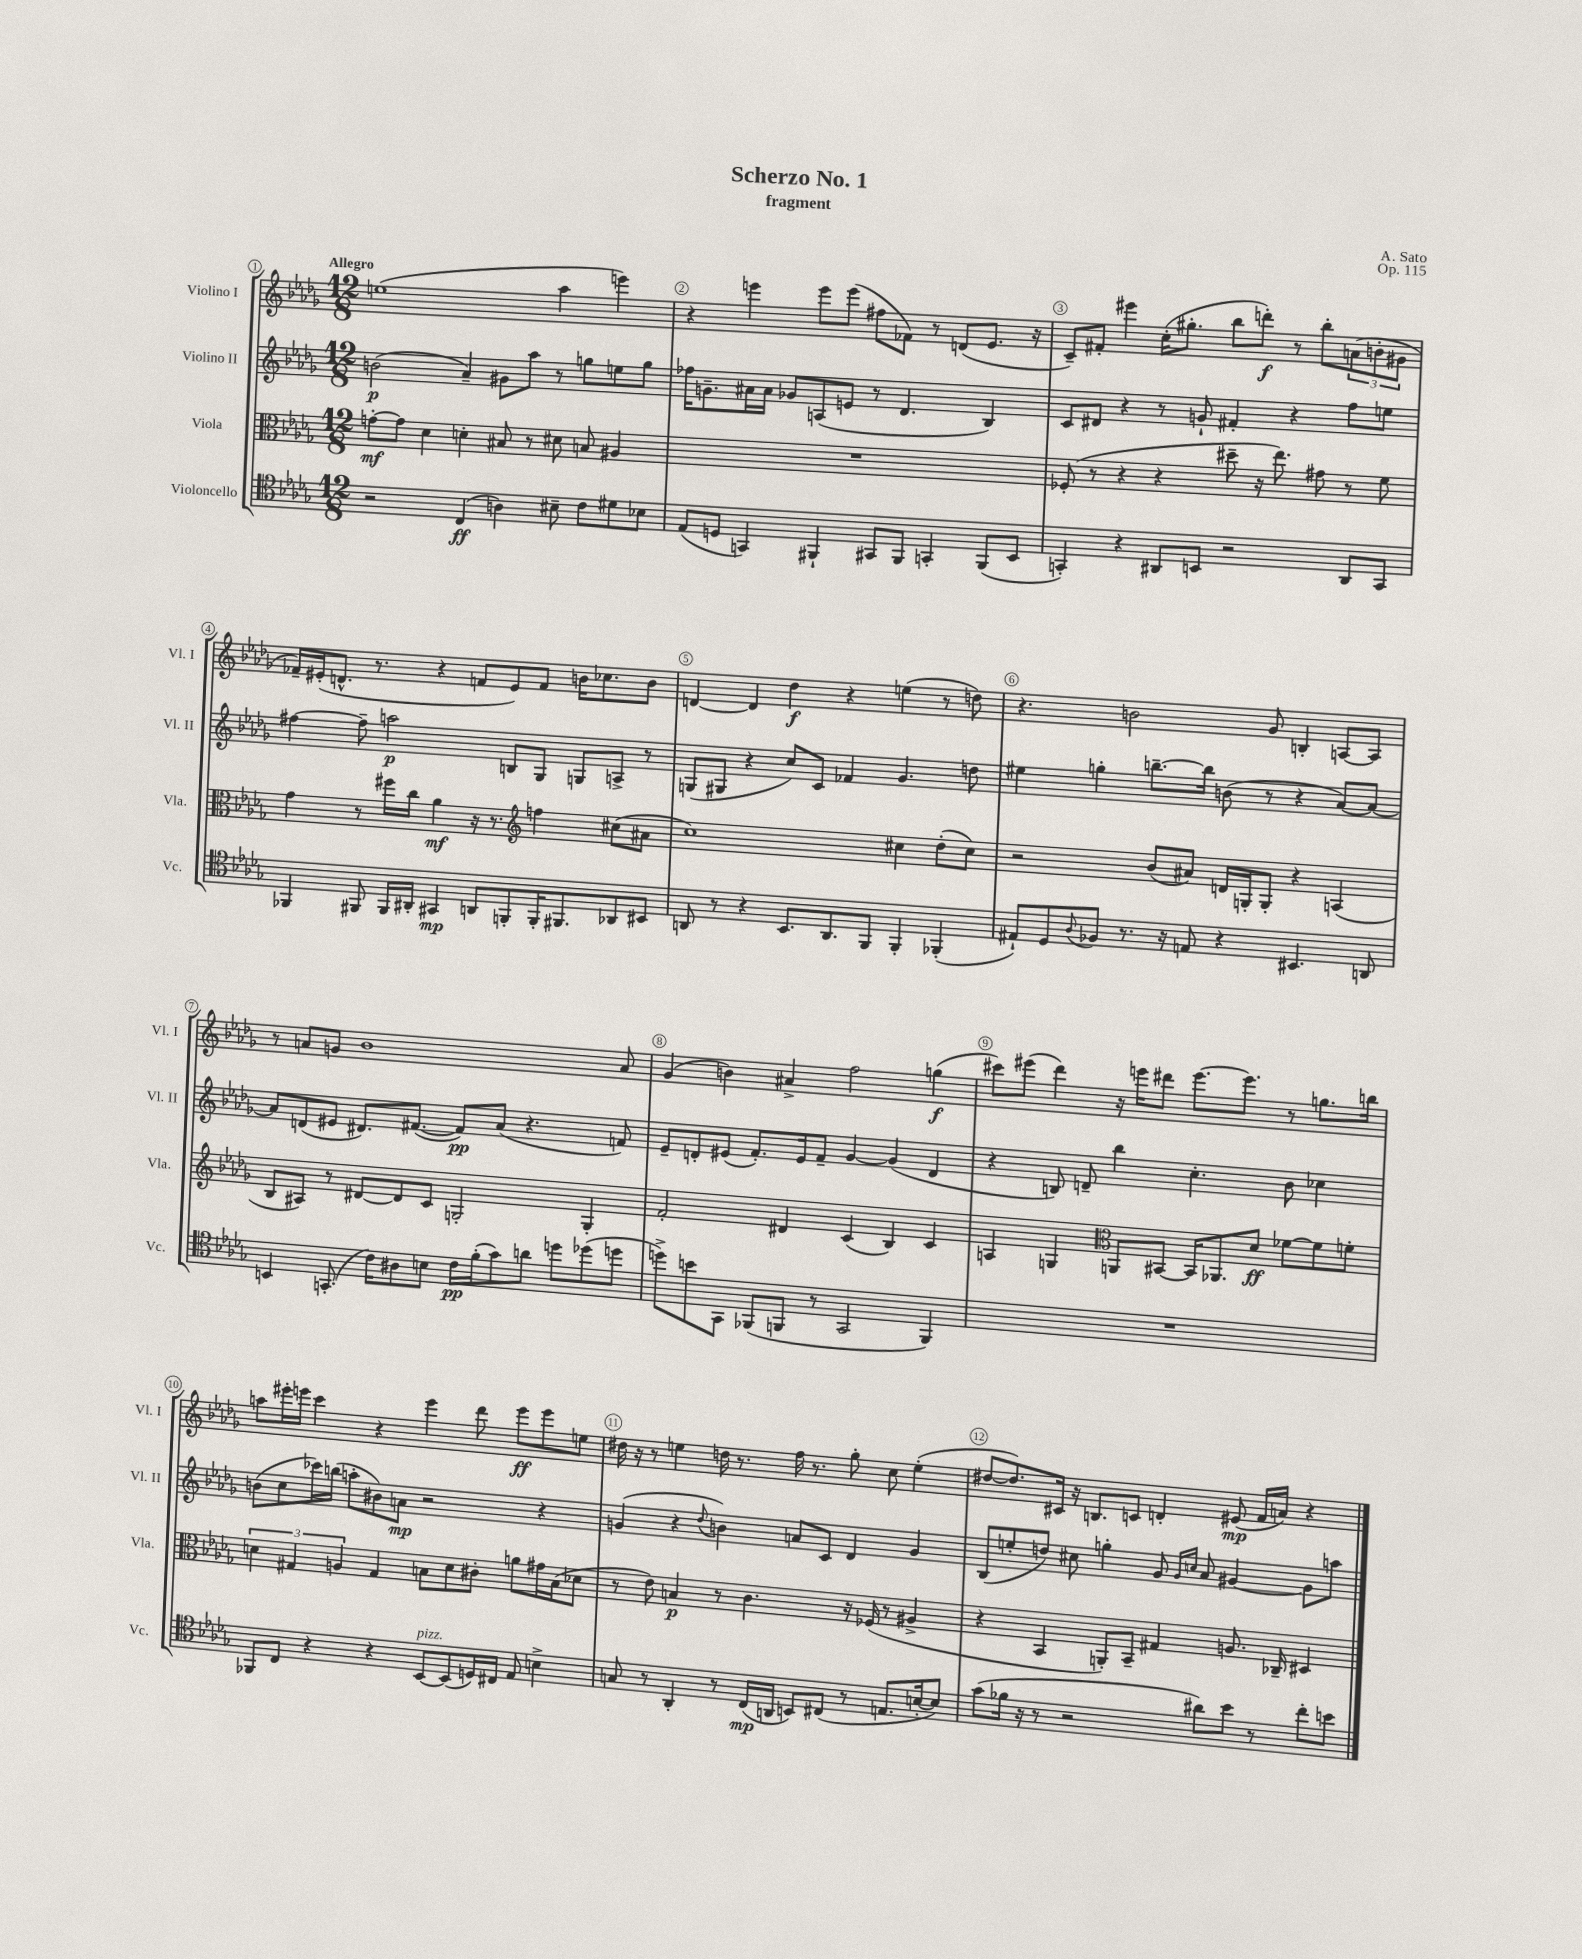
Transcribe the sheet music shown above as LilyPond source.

\header { title = "Scherzo No. 1" composer = "A. Sato" subtitle = "fragment" opus = "Op. 115" }
<<
\new StaffGroup <<
\new Staff = "s0" \with { instrumentName = "Violino I" shortInstrumentName = "Vl. I" } {
    \clef treble \key des \major \numericTimeSignature \time 12/8 \tempo "Allegro"
    e''1( aes''4 e'''4) |
    r4 e'''4 e'''8 e'''8( fis''8 fes'8) r8 d'8( ees'8. r16 |
    c'8--) fis'8-. eis'''4 c''16-.( gis''8.-. bes''8 d'''8-.\f) r8 bes''8-. \tuplet 3/2 { a'8( b'8-. gis'8 } |
    fes'16--) eis'16-.( d'8.-^ r8. r4 f'8 eis'8) f'8 b'16 ces''8. b'8 |
    d'4~ d'4 des''4\f r4 e''4( r8 d''8) |
    r4. b'2 ges'8 b4-. a8~ a8 |
    r8 a'8 g'8 bes'1 a'8 |
    ges'4( b'4) ais'4-> f''2 g''4\f( |
    cis'''8) eis'''8( des'''4) r16 e'''16 dis'''8 e'''8.~ e'''8. r8 g''8. b''16 |
    a''8 eis'''16-. e'''16 c'''4 r4 e'''4 des'''8 e'''8\ff e'''8 e''8 |
    dis''16 r16 r8 e''4 d''16 r8. f''16 r8. ges''8-. c''8 e''4-.( |
    dis''8~ dis''8.) cis'16 r16 b8. c'8 d'4-. eis'8\mp( f'16 a'16) r4 \bar "|." |
}
\new Staff = "s1" \with { instrumentName = "Violino II" shortInstrumentName = "Vl. II" } {
    \clef treble \key des \major \numericTimeSignature \time 12/8
    b'2\p( aes'4--) gis'8 aes''8 r8 g''8 e''8 g''8 |
    fes''16 g'8.-- ais'16 ais'16 ges'8 a8( e'8 r8 des'4. bes4) |
    c'8 dis'8 r4 r8 g'8-! fis'4-. r4 f''8 e''8 |
    fis''4~ fis''8-- a''2\p b8 ges8 g8 a8-> r8 |
    g8( gis8 r4 c''8) c'8 fes'4 ges'4. d''8 |
    eis''4 g''4-. b''8.~-- b''16 b'8( r8 r4 aes'8~) aes'8~ |
    aes'8 d'8( eis'8 dis'8.) fis'8.~( fis'8\pp) aes'8( r4. f'8) |
    ees'8-- d'8-. eis'8( f'8.-.) eis'16 f'8-- ges'4~ ges'4( d'4 |
    r4 b8) d'8-- bes''4 c''4.-. bes'8 ces''4 |
    b'8( c''8 ces'''16) b''16( a''8-. bis'8) a'8\mp r2 r4 |
    g'4( r4 \appoggiatura { des''8 } b'4) a'8 c'8 des'4 g'4 |
    bes8( e''8-. d''8) cis''8 g''4-. ges'8 \grace { ges'16 c''16 } aes'8 gis'4~ gis'8 a''8 \bar "|." |
}
\new Staff = "s2" \with { instrumentName = "Viola" shortInstrumentName = "Vla." } {
    \clef alto \key des \major \numericTimeSignature \time 12/8
    g'8~-.\mf g'8 des'4 d'4-. bis8 r8 dis'8 b8 ais4 |
    R1. |
    fes8-.( r8 r4 r4 dis''8-- r16 ees''8.) gis'8 r8 f'8 |
    ges'4 r8 fis''16 c''16 aes'4\mf r16 r8. \clef treble f''4 cis''8( ais'8 |
    c''1) cis''4 des''8-.( cis''8) |
    r2 bes'8( ais'8) d'16 g16-. g8-. r4 a4( |
    bes8 ais8) r8 dis'8~ dis'8 c'8 g2-. g4-. |
    f'2-. dis'4 c'4( bes4) c'4 |
    a4 g4 \clef alto a,8 bis,8~ bis,16 aes,8. des'8\ff fes'8~ fes'8 f'8-. |
    \tuplet 3/2 { d'4 gis4 a4 } gis4 b8 d'8 cis'8-. a'8 gis'16 b16( des'8 |
    r8 ees'8) b4\p r8 c'4. r16 fes16( r8 ais4-> |
    r4 bes,4 a,8-.) bes,8-- gis4 a8. ces16-- dis4 \bar "|." |
}
\new Staff = "s3" \with { instrumentName = "Violoncello" shortInstrumentName = "Vc." } {
    \clef tenor \key des \major \numericTimeSignature \time 12/8
    r2 c4\ff( a4) bis8-- c'8 dis'8 bes8 |
    ees8( d8 g,4) fis,4-! gis,8 fis,8 g,4-. fis,8( bes,8 |
    g,4-.) r4 ais,8 b,8 r2 ais,8 g,8 |
    fes,4 fis,8 fis,16 ais,16-. gis,4\mp a,8 f,8-. f,16-. fis,8. aes,8 bis,8 |
    a,8 r8 r4 bes,8. a,8. f,8 f,4-. fes,4-.( |
    eis8-!) des8 \appoggiatura { aes8 } fes8 r8. r16 e8 r4 bis,4. a,8 |
    b,4 g,8.-.( c'16) ais8 b8 c'16\pp f'16-.( ges'8) a'8 d''8 des''8( d''8 |
    d''8->) b'8 ges,8 fes,8( f,8 r8 ges,2 f,4) |
    R1. |
    fes,8 c8 r4 r4 bes,8~^\markup { \italic "pizz." } bes,8( d16) cis16 ees8 b4-> |
    g8 r8 aes,4-. r8 c16\mp( a,16 b,8) cis8( r8 e8. b16~-. b8) |
    ges'8( fes'16 r16 r8 r2 ais'8) bes'8 r8 c''8-. b'8 \bar "|." |
}
>>
>>
\layout { \context { \Score \override BarNumber.break-visibility = ##(#f #t #t) barNumberVisibility = #all-bar-numbers-visible \override BarNumber.stencil = #(make-stencil-circler 0.1 0.3 ly:text-interface::print) } }
